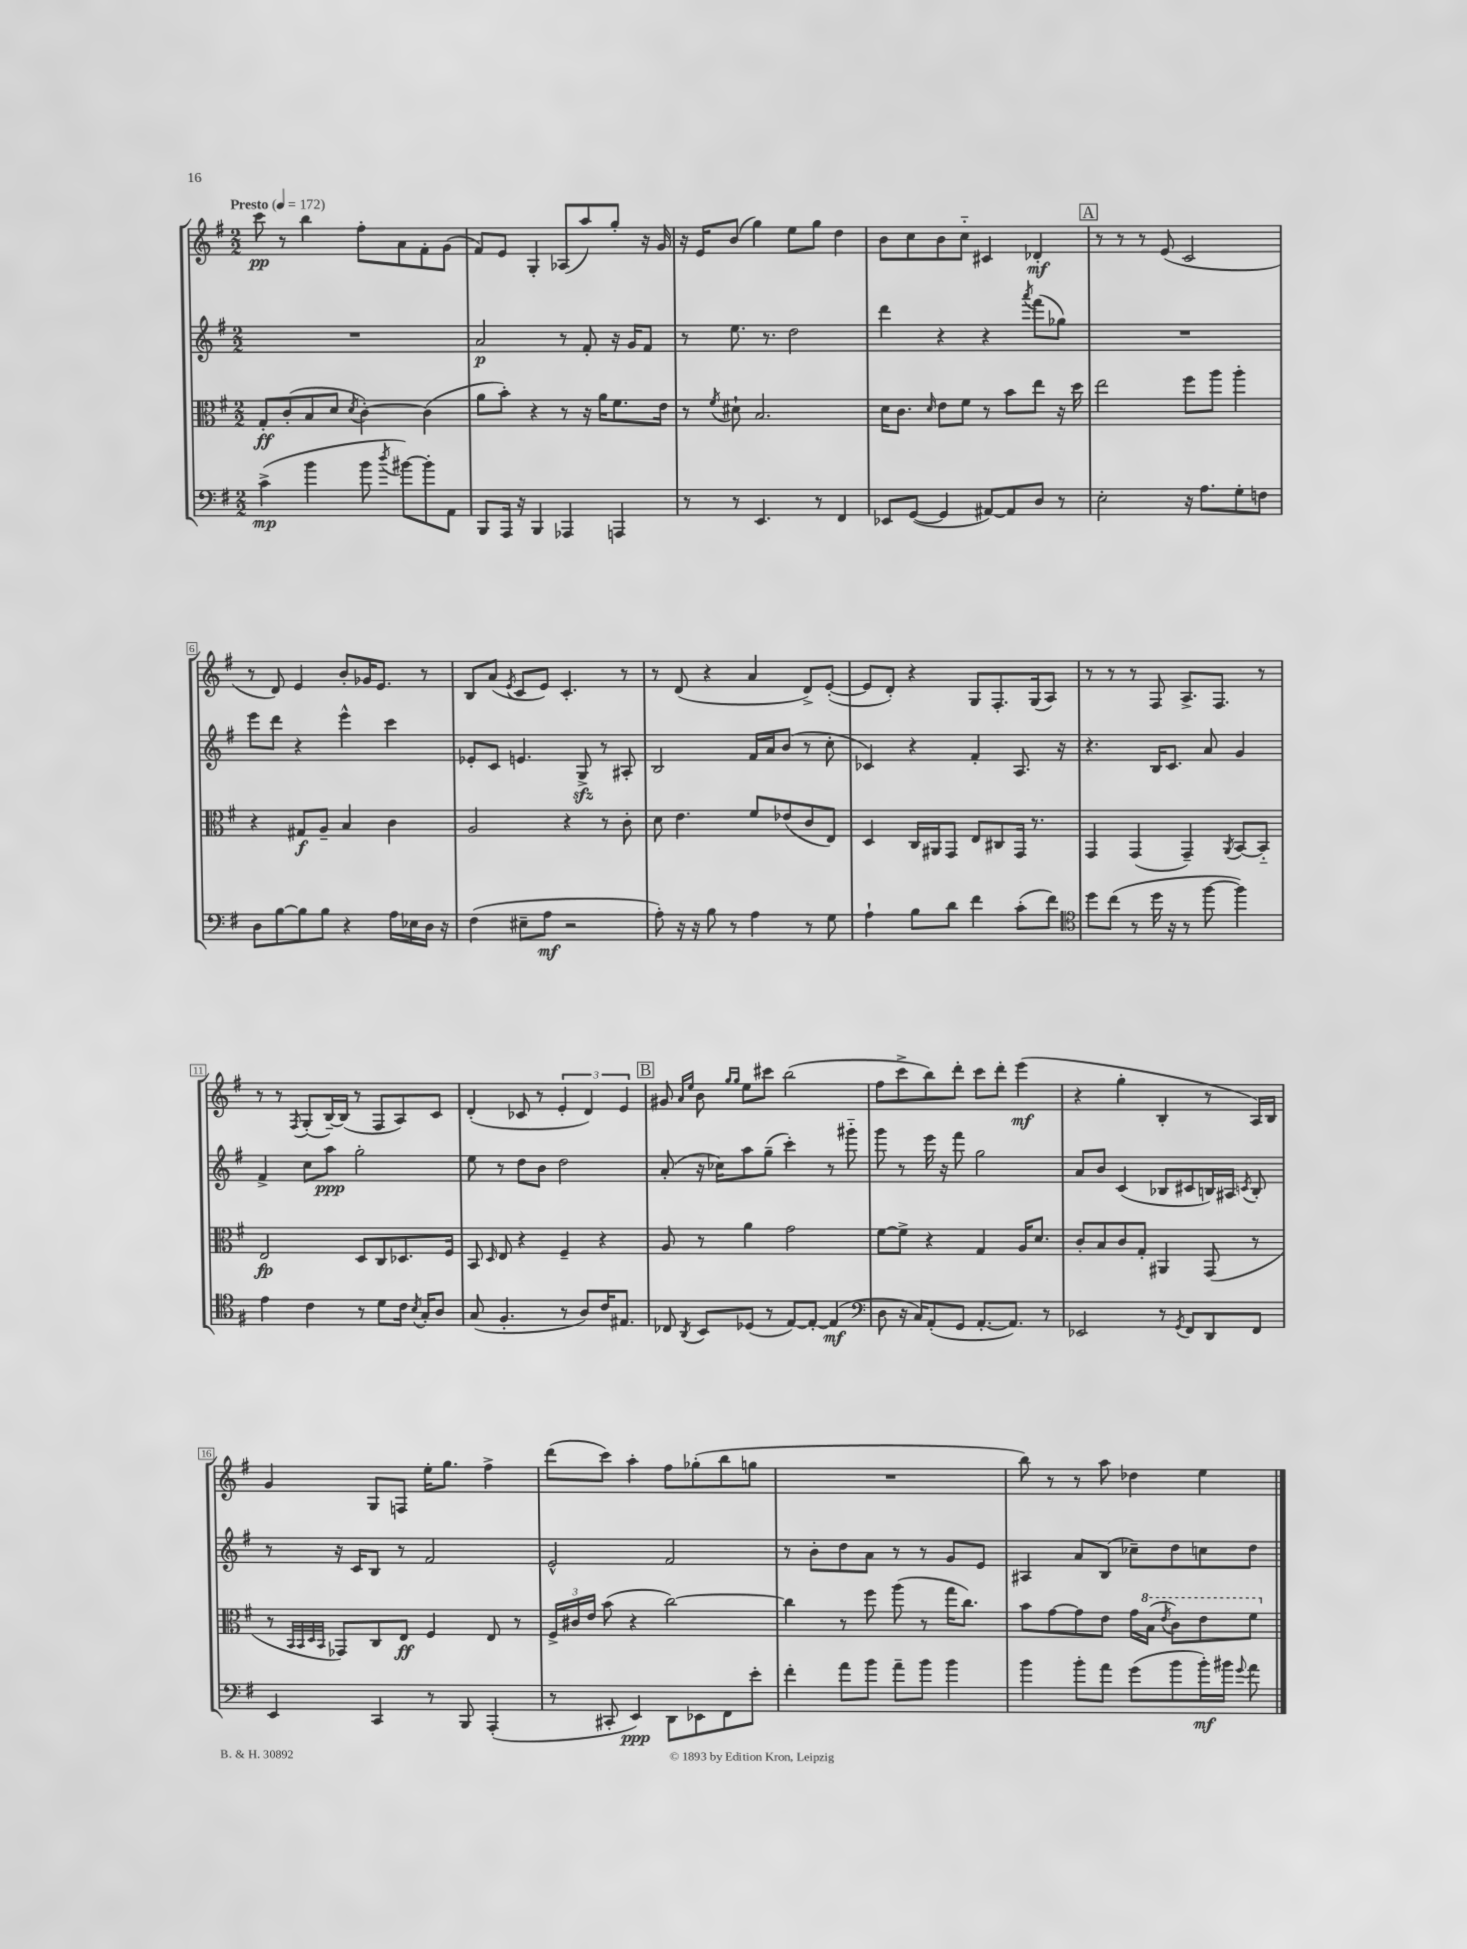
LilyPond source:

<<
\new StaffGroup <<
\new Staff = "s0" {
    \clef treble \key g \major \numericTimeSignature \time 2/2 \tempo "Presto" 4 = 172
    \autoBeamOff c'''8\pp r8 b''4 fis''8[-. a'8 fis'8-. g'8]( |
    fis'8[) e'8] g4-. aes8[( a''8) g''8]-. r16 g'16 |
    r16 e'16[ b'8]( g''4) e''8[ g''8] d''4 |
    b'8[ c''8 b'8 c''8]-_ cis'4 des'4-.\mf |
    \mark \markup { \box "A" } r8 r8 r8 e'8( c'2 |
    r8 d'8) e'4 b'8[-. ges'16 e'8.] r8 |
    b8[ a'8]( \acciaccatura { e'8 } c'8[ e'8]) c'4.-. r8 |
    r8 d'8( r4 a'4 d'8[->) e'8]~-.( |
    e'8[ d'8]-.) r4 g8[ fis8.-. g16( a8]) |
    r8 r8 r8 fis8 a8.[-> fis8.] r8 |
    r8 r8 \acciaccatura { fis8 } g8[-.( b16~--) b16]( r8 fis8[ a8) c'8] |
    d'4-.( ces'8 r8 \tuplet 3/2 { e'4-. d'4) e'4 } |
    \mark \markup { \box "B" } gis'8 \grace { a'16[ e''16] } b'8 \grace { g''16[ g''16] } e''8[ cis'''8] b''2( |
    fis''8[ c'''8-> b''8) d'''8]-. c'''8[ d'''8]-. e'''4\mf( |
    r4 g''4-. b4-. r8 a16[) b16] |
    g'4 g8[ f8] e''16[-. g''8.] fis''4-> |
    d'''8[( c'''8]) a''4-. fis''8[ ges''8-.( b''8 g''8] |
    R1 |
    b''8) r8 r8 a''8 des''4 e''4 \bar "|." |
}
\new Staff = "s1" {
    \clef treble \key g \major \numericTimeSignature \time 2/2
    \autoBeamOff R1 |
    a'2\p r8 fis'8-. r16 g'16[ fis'8] |
    r8 e''8. r8. d''2 |
    d'''4 r4 r4 \acciaccatura { a'''8 } fis'''8[( ges''8]) |
    \mark \markup { \box "A" } R1 |
    e'''8[ d'''8] r4 e'''4-^ c'''4 |
    ees'8[-. c'8] e'4. g8->\sfz r8 ais8-. |
    b2 fis'16[ a'16 b'8]( r8 c''8-. |
    ces'4) r4 fis'4-. a8. r16 |
    r4. b16[ c'8.] a'8 g'4 |
    fis'4-> c''8[ a''8]\ppp g''2-. |
    e''8 r8 d''8[ b'8] d''2 |
    \mark \markup { \box "B" } a'8-.( r16 ces''16[) a''8 g''8]--( c'''4-.) r8 gis'''8-_ |
    g'''8 r8 e'''16 r16 fis'''8 g''2 |
    a'8[ b'8] c'4( bes8[ cis'8 b16) ais16] \acciaccatura { c'8 } b8-. |
    r8 r16 c'16[ b8] r8 fis'2 |
    e'2-^ fis'2 |
    r8 b'8[-. d''8 a'8] r8 r8 g'8[ e'8] |
    ais4 a'8[ b8]( ces''8[--) d''8 c''8 d''8] \bar "|." |
}
\new Staff = "s2" {
    \clef alto \key g \major \numericTimeSignature \time 2/2
    \autoBeamOff g8[-.\ff c'8-.( b8 d'8] \acciaccatura { d'8 } c'4~-.) c'4( |
    a'8[ b'8]-.) r4 r8 r16 a'16[ fis'8. e'16] |
    r8 \acciaccatura { fis'8 } dis'8-! b2. |
    d'16[ c'8.] \grace { d'16 } e'8[ fis'8] r8 b'8[ e''8] r16 d''16 |
    \mark \markup { \box "A" } e''2 fis''8[ a''8] a''4-. |
    r4 gis8[\f a8]-- b4 c'4 |
    a2 r4 r8 c'8-. |
    d'8 e'4. fis'8[ ees'8( c'8 e8]) |
    d4 c16[ ais,16 g,8] e8[ cis8 g,16] r8. |
    g,4 g,4( g,4--) \acciaccatura { a,8 } b,8[~ b,8]-_ |
    e2\fp d8[ c8 des8. fis16] |
    b,8 \grace { d16 } e8 r4 fis4-- r4 |
    \mark \markup { \box "B" } a8 r8 a'4 g'2 |
    fis'8[~ fis'8]-> r4 g4 a16[ d'8.] |
    c'8[-. b8 c'8 g8]-. ais,4 g,8( r8 |
    r8 \grace { b,32[ b,32 d32 b,32] } ges,8[) c8 e8]\ff fis4 e8 r8 |
    \tuplet 3/2 { fis16[-> cis'16 e'16] } b'8( r4 c''2~) |
    c''4 r8 fis''8 a''8( r8 g''16[ c''8.]) |
    b'8[ g'8~ g'8 e'8] g'16[ \ottava #1 b'16]( \acciaccatura { e''8 } c''8[) e''8 fis''8] \ottava #0 \bar "|." |
}
\new Staff = "s3" {
    \clef bass \key g \major \numericTimeSignature \time 2/2
    \autoBeamOff c'4->\mp( b'4 b'8 \acciaccatura { d''8 } bis'8[~) bis'8-. a,8] |
    b,,8[ a,,16] r16 b,,4 aes,,4 a,,4 |
    r8 r8 e,4. r8 fis,4 |
    ees,8[ g,8]~( g,4 ais,8[~) ais,8 d8] r8 |
    \mark \markup { \box "A" } e2-. r16 a8.[ g8-. f8] |
    d8[ b8~ b8 b8] r4 a16[ ees16 d16] r16 |
    fis4( eis8[-- a8]\mf r2 |
    a8-.) r16 r16 b8 r8 a4 r8 g8 |
    a4-! b8[ d'8] fis'4 c'8[-.( fis'8]) |
    \clef tenor d''8[ c''8]( r8 d''16 r16 r8 fis''8~ fis''4) |
    e'4 c'4 r8 d'8[ c'16] \acciaccatura { b8 } g16[-. a8] |
    g8( fis4.-. r8 a8[) c'16 eis8.] |
    \mark \markup { \box "B" } ces8 \acciaccatura { a,8 } b,8[ des8]( r8 e8[~) e8]~-. e4\mf( |
    \clef bass d8 r16 c16[) a,8-.( g,8] a,8.[~-. a,8.]) r8 |
    ees,2 r8 \acciaccatura { g,8 } fis,8[ d,8 fis,8] |
    e,4 c,4 r8 b,,8 a,,4-.( |
    r8 cis,8-. e,4\ppp) d,8[ ees,8 fis,8 e'8]-. |
    fis'4-. a'8[ b'8] a'8[-- b'8] b'4 |
    b'4 b'8[-. a'8] g'8[( b'8 b'16-.\mf) bis'16] \appoggiatura { g'8 } a'8 \bar "|." |
}
>>
>>
\layout { \context { \Score \override BarNumber.stencil = #(make-stencil-boxer 0.1 0.3 ly:text-interface::print) } }
